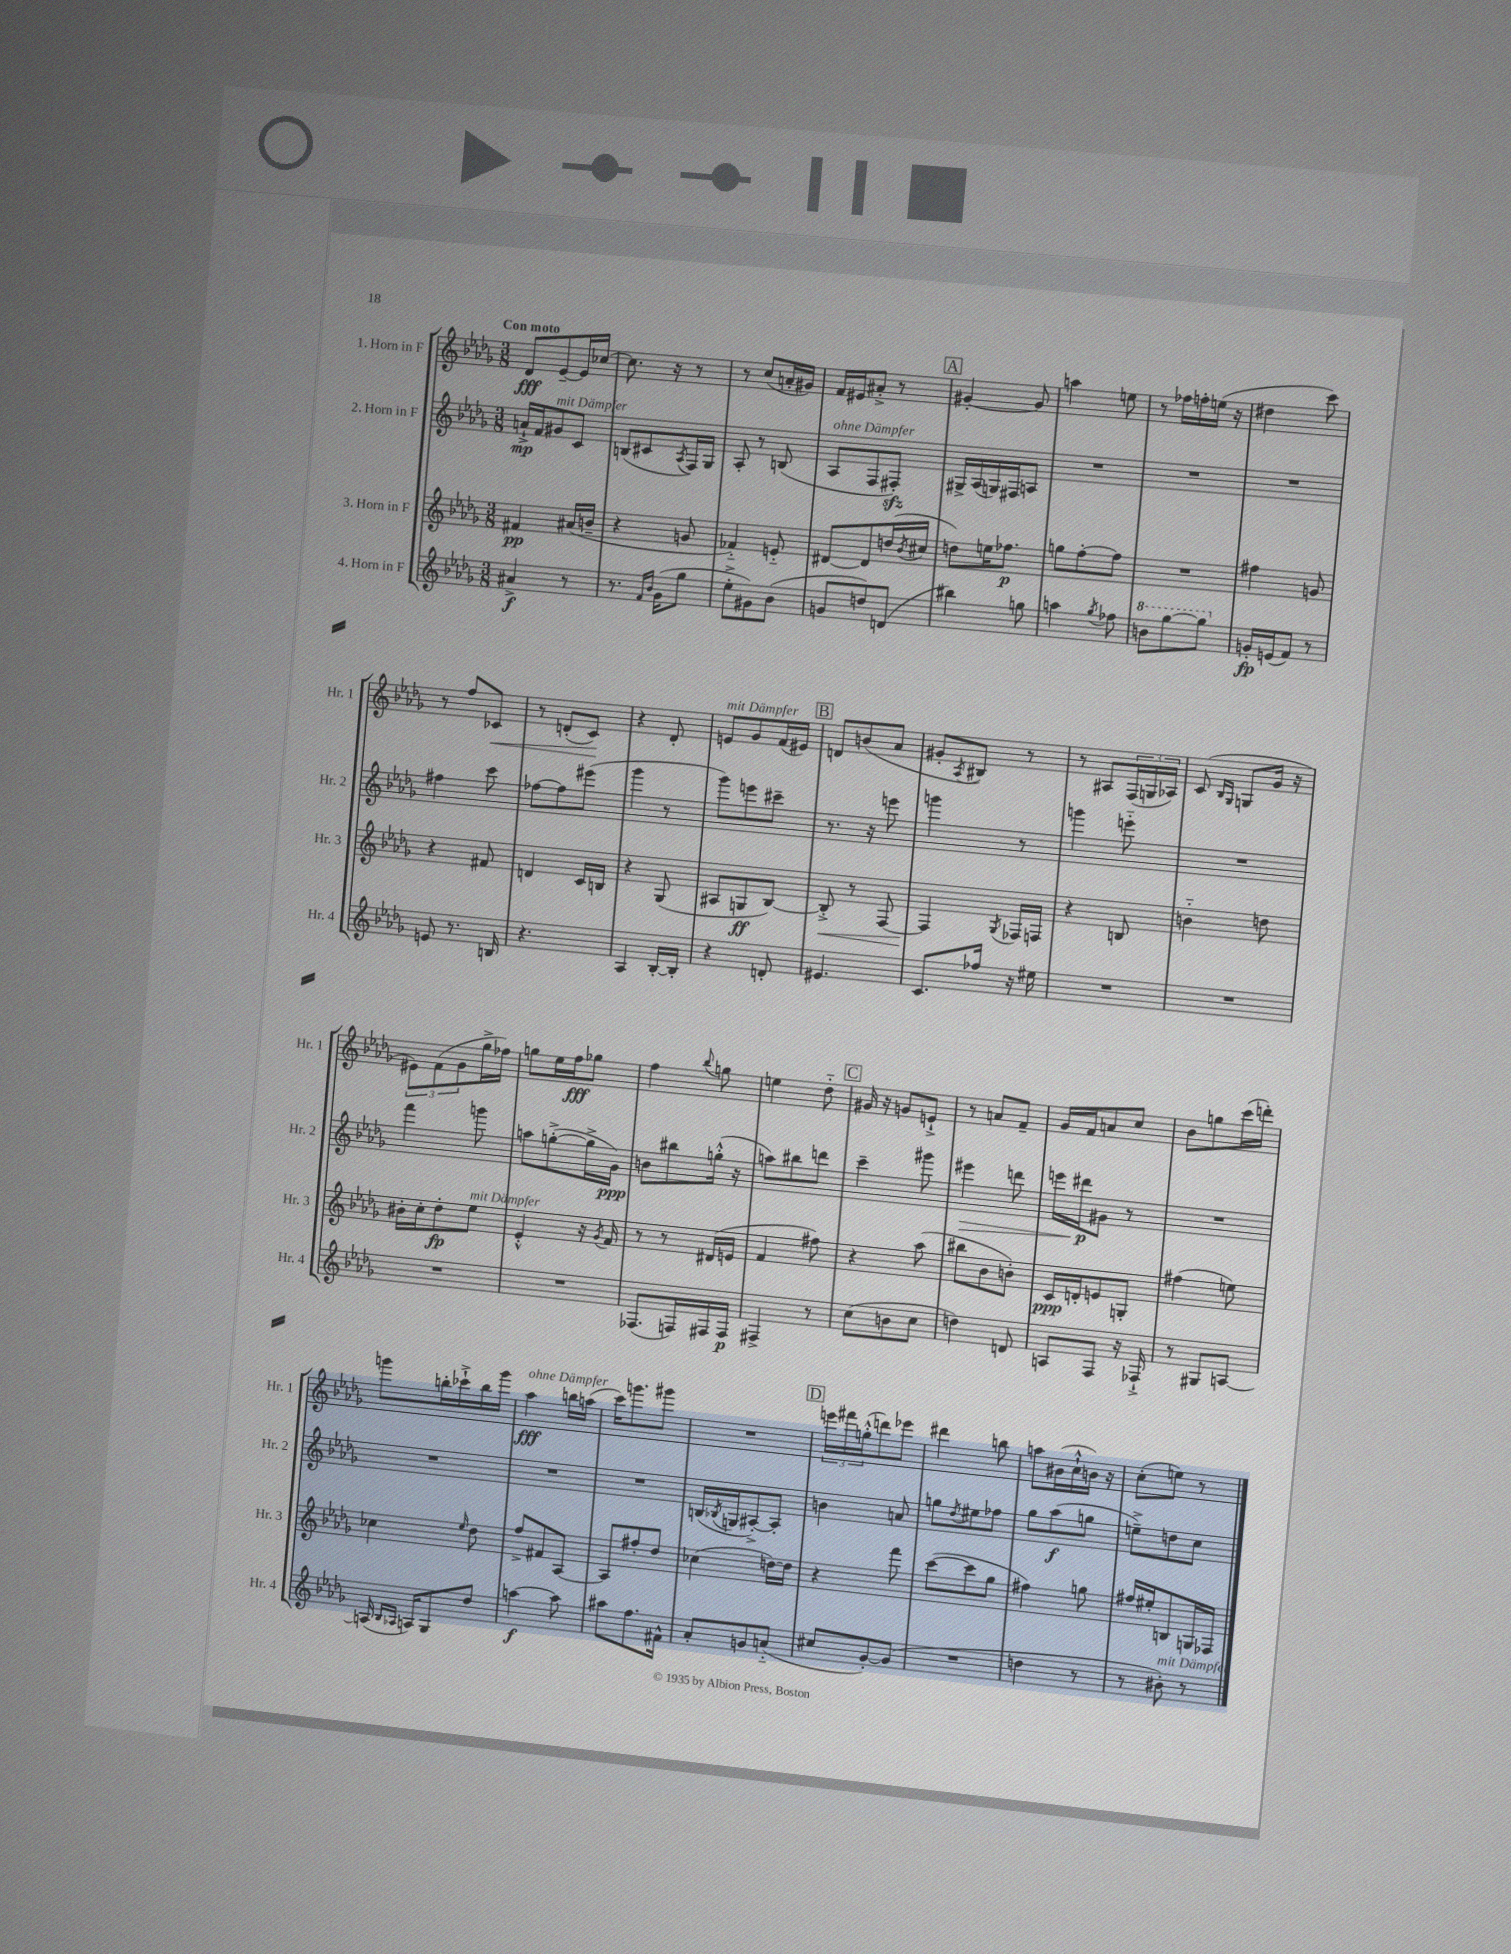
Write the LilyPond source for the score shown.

<<
\new StaffGroup <<
\new Staff = "s0" \with { instrumentName = "1. Horn in F" shortInstrumentName = "Hr. 1" } {
    \clef treble \key des \major \numericTimeSignature \time 3/8 \tempo "Con moto"
    des'8\fff ees'8~-- ees'16 ces''16~ |
    ces''8. r16 r8 |
    r8 c''8( a'16-. gis'16) |
    f'16 eis'16 ais'8-.-> r8 |
    \mark \markup { \box "A" } gis'4~-. gis'8 |
    a''4 e''8 |
    r8 fes''16 f''16-. e''16( r16 |
    dis''4 c'''8) |
    r8 f''8 ces'8\< |
    r8 d'8-.( c'8\!) |
    r4 des'8-. |
    e'8^\markup { \italic "mit Dämpfer" } ges'8 f'16( eis'16) |
    \mark \markup { \box "B" } d'8 b'8( aes'8 |
    gis'8-. \acciaccatura { aes8 } bis8) r8 |
    r8 ais8 \tuplet 3/2 { f16( g16 aes16) } |
    c'8( \grace { bes16 ges16 } g8 ges'16 r16 |
    \tuplet 3/2 { eis'8) f'8( ges'8 } ges''16-> fes''16) |
    g''8 ees''16 f''16\fff ges''8 |
    f''4 \appoggiatura { bes''8 } g''8 |
    e''4 des''8-_ |
    \mark \markup { \box "C" } gis'16 r16 g'8 e'8-!-> |
    r8 a'8 f'8-- |
    ges'16 f'16 a'8 c''8 |
    bes'8 g''8 c'''16( d'''16-.) |
    g'''8 b''16-. ces'''16-!-> b''16 g'''16 |
    aes''4\fff^\markup { \italic "ohne Dämpfer" } b''16 a''16( |
    c'''16) g'''8. gis'''8 |
    R4. |
    \mark \markup { \box "D" } \tuplet 3/2 { e'''16 fis'''16 g''16-.-^( } d'''8) ees'''8 |
    dis'''4 b''8 |
    a''8 bis'16( c''16-!-^ b'16) r16 |
    c''8-.( e''8) r8 \bar "|." |
}
\new Staff = "s1" \with { instrumentName = "2. Horn in F" shortInstrumentName = "Hr. 2" } {
    \clef treble \key des \major \numericTimeSignature \time 3/8
    a'16-!->\mp f'16 gis'8^\markup { \italic "mit Dämpfer" } c'8 |
    b8( cis'8 \acciaccatura { aes8 } f16) ges16 |
    aes8-. r8 b8( |
    aes8^\markup { \italic "ohne Dämpfer" } f8 fis8-.\sfz) |
    \mark \markup { \box "A" } gis16-> aes16( g16) fis16 a8 |
    R4. |
    R4. |
    R4. |
    fis''4 c'''8 |
    fes''8~ fes''8 eis'''8( |
    ges'''4 r8 |
    ges'''8) e'''8 cis'''8-- |
    \mark \markup { \box "B" } r8. r16 e'''8 |
    g'''4 r8 |
    g'''4 e'''8-_ |
    R4. |
    f'''4 g'''8 |
    a''8 g''8~-.->( g''16-> ges'16\ppp) |
    b'8 bis''8 g''16-.-^( r16 |
    a''8) bis''8 d'''8 |
    \mark \markup { \box "C" } c'''4-- gis'''8 |
    eis'''4\> d'''8 |
    e'''16 dis'''16\p\! gis'8 r8 |
    R4. |
    R4. |
    R4. |
    R4. |
    b16( \acciaccatura { bes8 } g16 ais8~-.->) ais8-. |
    \mark \markup { \box "D" } b'4 a'8 |
    g''8 \acciaccatura { des''8 } eis''8 fes''8 |
    ges''8 aes''8\f( g''8 |
    e''8--->) d''8 c''8 \bar "|." |
}
\new Staff = "s2" \with { instrumentName = "3. Horn in F" shortInstrumentName = "Hr. 3" } {
    \clef treble \key des \major \numericTimeSignature \time 3/8
    fis'4\pp ais'16( b'16-- |
    r4 g'8 |
    fes'4-_) e'8-_ |
    dis'8~ dis'8 d''16( \acciaccatura { bes'8 } cis''16 |
    \mark \markup { \box "A" } d''8) e''16 fes''8.\p |
    g''8 f''8~-. f''8 |
    R4. |
    fis''4 g'8 |
    r4 fis'8 |
    d'4 c'16 b16 |
    r4 ges8( |
    ais8 g8\ff bes8~) |
    \mark \markup { \box "B" } bes8-.->\< r8 f8~ |
    f4\! \acciaccatura { ges8 } fes16 f16 |
    r4 b8 |
    b'4-_ d''8 |
    bis'16-. c''16-. des''8-.\fp ees''8^\markup { \italic "mit Dämpfer" } |
    ees'4-.-^ r16 \acciaccatura { ges'8 } f'16 |
    r8 r8 dis'16( e'16 |
    f'4 fis''8) |
    \mark \markup { \box "C" } r4 aes''8( |
    bis''8 bes'8 b'8-.) |
    c'16\ppp d'16-. e'8 g8-. |
    fis''4( e''8) |
    ces''4 \grace { ees''16 } des''8 |
    f''8-> fis'8 aes8~ |
    aes8 fis''8-. des''8 |
    ces''4( d''16~) d''16 |
    \mark \markup { \box "D" } r4 f'''8 |
    c'''8~( c'''8 ges''8 |
    fis''4) g''8 |
    fis''16 eis''16-. b8 g16 fes16 \bar "|." |
}
\new Staff = "s3" \with { instrumentName = "4. Horn in F" shortInstrumentName = "Hr. 4" } {
    \clef treble \key des \major \numericTimeSignature \time 3/8
    ais'4->\f r8 |
    r8. \grace { f'16 bes'16 } ges'16( ges''8 |
    ees''8-.-> gis'8) bes'8( |
    g'8 d''8) d'8( |
    \mark \markup { \box "A" } bis''4) g''8 |
    a''4 \acciaccatura { ges''8 } fes''8 |
    \ottava #1 b''8 ges'''8~ ges'''8 \ottava #0 |
    g'16-.\fp e'16( f'8) r8 |
    e'8 r8. b16 |
    r4. |
    aes4 bes16~-. bes16-. |
    r4 d'8-. |
    \mark \markup { \box "B" } eis'4. |
    c'8. fes''16 r16 eis''16 |
    R4. |
    R4. |
    R4. |
    R4. |
    fes8.( f16) fis16 fis16\p |
    fis4-> r8 |
    \mark \markup { \box "C" } c''8( b'8 c''8 |
    d''4) d'8 |
    a8 f8 r16 fes16-!-> |
    r8 gis8 a8~ |
    a16( \grace { bes16 aes16 } a16) ges8 des''8 |
    a''4~\f a''8 |
    ais''8 f''8. fis'16-^ |
    aes'8-. g'8 a'8-_( |
    \mark \markup { \box "D" } cis''8 ges'8~-.) ges'8( |
    R4. |
    d''4 r8 |
    r8 bis'8-.^\markup { \italic "mit Dämpfer" }) r8 \bar "|." |
}
>>
>>
\layout { \context { \Score \remove "Bar_number_engraver" } }
